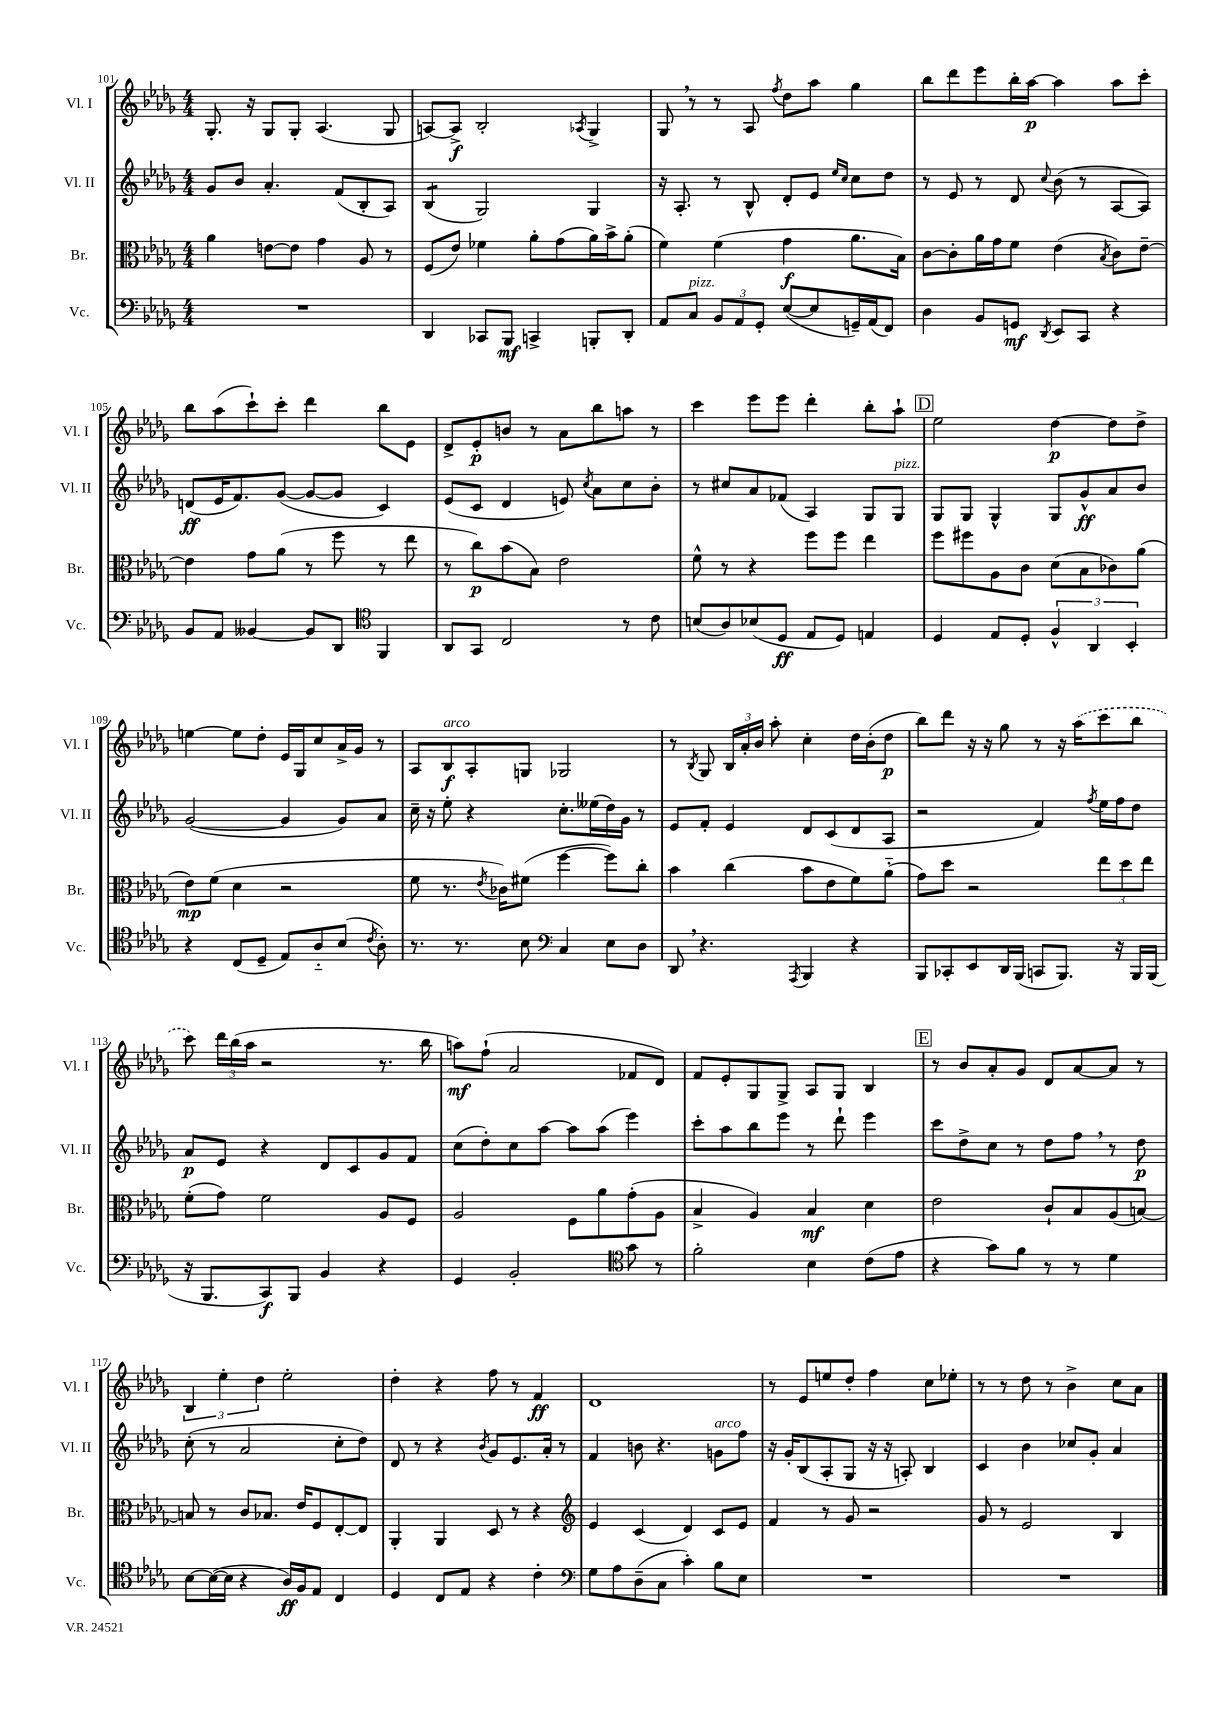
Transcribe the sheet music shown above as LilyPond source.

<<
\new StaffGroup <<
\new Staff = "s0" \with { instrumentName = "Vl. I" shortInstrumentName = "Vl. I" } {
    \clef treble \key des \major \numericTimeSignature \time 4/4
    \autoBeamOff ges8.-. r16 ges8[ ges8]-. aes4.( ges8 |
    a8[~) a8]->\f bes2-. \acciaccatura { aes8 } ges4-> |
    ges8 \breathe r8 r8 aes8 \acciaccatura { f''8 } des''8[ aes''8] ges''4 |
    bes''8[ des'''8 ees'''8 bes''16-. aes''16]~\p aes''4 aes''8[ c'''8]-. |
    bes''8[ aes''8( c'''8-!) c'''8]-. des'''4 bes''8[ ees'8] |
    des'8[-> ees'8-.\p b'8] r8 aes'8[ bes''8 a''8] r8 |
    c'''4 ees'''8[ ees'''8] des'''4-. bes''8[-. aes''8]-! |
    \mark \markup { \box "D" } ees''2 des''4~\p des''8[ des''8]-> |
    e''4~ e''8[ des''8]-. ees'16[ ges16 c''8 aes'16-> ges'16] r8 |
    aes8[ bes8\f^\markup { \italic "arco" } aes8-. g8] ges2 |
    r8 \acciaccatura { bes8 } ges8 \tuplet 3/2 { bes16[ aes'16-. bes'16] } aes''8-. c''4-. des''16[ bes'16-.( des''8]\p |
    bes''8[) des'''8] r16 r16 ges''8 r8 r16 \once \slurDashed aes''16[( c'''8 bes''8] |
    c'''8) \tuplet 3/2 { des'''16[ bes''16( aes''16] } r2 r8. bes''16 |
    a''8[\mf) f''8]-!( aes'2 fes'8[ des'8]) |
    f'8[ ees'8-. ges8 ges8]-> aes8[ ges8] bes4 |
    \mark \markup { \box "E" } r8 bes'8[ aes'8-. ges'8] des'8[ aes'8~ aes'8] r8 |
    \tuplet 3/2 { bes4 ees''4-. des''4 } ees''2-. |
    des''4-. r4 f''8 r8 f'4\ff |
    des'1 |
    r8 ees'8[ e''8 des''8]-. f''4 c''8[ ees''8]-. |
    r8 r8 des''8 r8 bes'4-> c''8[ aes'8] \bar "|." |
}
\new Staff = "s1" \with { instrumentName = "Vl. II" shortInstrumentName = "Vl. II" } {
    \clef treble \key des \major \numericTimeSignature \time 4/4
    \autoBeamOff ges'8[ bes'8] aes'4.-. f'8[( bes8-. aes8]) |
    bes4:8( ges2) ges4 |
    r16 aes8.-. r8 bes8-^ des'8[-. ees'8] \grace { ees''16[ c''16] } c''8[ des''8] |
    r8 ees'8 r8 des'8 \appoggiatura { c''8 } bes'8( r8 aes8[~ aes8]) |
    d'8[\ff( ees'16 f'8.) ges'8]~( ges'8[~ ges'8] c'4) |
    ees'8[( c'8] des'4 e'8) \acciaccatura { c''8 } aes'8[ c''8 bes'8]-. |
    r8 cis''8[ aes'8 fes'8]( aes4) ges8[ ges8]^\markup { \italic "pizz." } |
    \mark \markup { \box "D" } ges8[ ges8] ges4-^ ges8[ ges'8-^\ff aes'8 bes'8] |
    ges'2~( ges'4 ges'8[) aes'8] |
    c''16-- r16 ees''8-. r4 c''8.[-. eeses''16( des''16) ges'16] r8 |
    ees'8[ f'8]-. ees'4 des'8[ c'8( des'8 aes8] |
    r2 f'4) \acciaccatura { f''8 } ees''16[ f''16 des''8] |
    aes'8[\p ees'8] r4 des'8[ c'8 ges'8 f'8] |
    c''8[( des''8-.) c''8 aes''8]~ aes''8[ aes''8]( ees'''4) |
    c'''8[-. aes''8 bes''8 ees'''8] r8 des'''8-! ees'''4 |
    \mark \markup { \box "E" } c'''8[ des''8-> c''8] r8 des''8[ f''8] \breathe r8 des''8\p |
    c''8-.( r8 aes'2 c''8[-. des''8]) |
    des'8 r8 r4 \acciaccatura { bes'8 } ges'8[ ees'8. aes'16]-. r8 |
    f'4 b'8 r4. g'8[^\markup { \italic "arco" } f''8] |
    r16 ges'16[-. bes8( aes8-. ges8] r16 r16 a8-.) bes4 |
    c'4 bes'4 ces''8[ ges'8]-. aes'4 \bar "|." |
}
\new Staff = "s2" \with { instrumentName = "Br." shortInstrumentName = "Br." } {
    \clef alto \key des \major \numericTimeSignature \time 4/4
    \autoBeamOff aes'4 e'8[~ e'8] ges'4 aes8 r8 |
    f8[( ees'8]) fes'4 aes'8[-. ges'8( aes'16) bes'16-> aes'8]-.( |
    f'4) f'4( ges'4\f aes'8.[ bes16]) |
    c'8[~ c'8-. aes'16 ges'16 f'8] ees'4( \acciaccatura { bes8 } c'8[) ees'8]~-- |
    ees'4 ges'8[ aes'8]( r8 f''8 r8 ees''8 |
    r8 c''8[\p) bes'8( bes8]) ees'2 |
    f'8-^ r8 r4 f''8[ f''8] ees''4 |
    \mark \markup { \box "D" } f''8[ fis''8 aes8 c'8] des'8[( bes8 ces'8) aes'8]( |
    ees'8[\mp) f'8]( des'4 r2 |
    f'8 r8. \acciaccatura { ees'8 } ces'16[) fis'8]( f''4~ f''8[) c''8]-. |
    bes'4 c''4( bes'8[ ees'8 f'8) aes'8]-_( |
    ges'8[) des''8] r2 \tuplet 3/2 { ees''8[ des''8 ees''8] } |
    f'8[-.( ges'8]) f'2 aes8[ f8] |
    aes2 f8[ aes'8 ges'8-.( aes8] |
    bes4-> aes4) bes4\mf des'4 |
    \mark \markup { \box "E" } ees'2 c'8[-! bes8 aes8( b8]~) |
    b8 r8 c'8[ bes8.] ees'16[ f8 ees8~-. ees8] |
    aes,4-. aes,4 des8 r8 r4 |
    \clef treble ees'4 c'4( des'4) c'8[ ees'8] |
    f'4 r8 ges'8 r2 |
    ges'8 r8 ees'2 bes4 \bar "|." |
}
\new Staff = "s3" \with { instrumentName = "Vc." shortInstrumentName = "Vc." } {
    \clef bass \key des \major \numericTimeSignature \time 4/4
    \autoBeamOff R1 |
    des,4 ces,8[ bes,,8]\mf c,4-> b,,8[-. des,8]-. |
    aes,8[ c8]^\markup { \italic "pizz." } \tuplet 3/2 { bes,8[ aes,8 ges,8]-. } ees8[~( ees8 g,16--) aes,16( f,8]) |
    des4 bes,8[ g,8]\mf \acciaccatura { des,8 } ees,8[ c,8] r4 |
    bes,8[ aes,8] beses,4~ beses,8[ des,8] \clef tenor f,4 |
    aes,8[ ges,8] c2 r8 c'8 |
    b8[( aes8) bes8( des8]\ff ees8[ des8]) e4 |
    \mark \markup { \box "D" } des4 ees8[ des8]-. \tuplet 3/2 { f4-^ aes,4 bes,4-. } |
    r4 c8[( des8]-- ees8[) aes8-_ bes8]( \acciaccatura { c'8 } aes8-.) |
    r8. r8. bes8 \clef bass c4 ees8[ des8] |
    des,8 \breathe r4. \acciaccatura { aes,,8 } bes,,4 r4 |
    bes,,8[ ces,8-. ees,8 des,16 bes,,16]( c,8[ bes,,8.]) r16 bes,,16[ bes,,16]( |
    r16 bes,,8.[ c,8\f) bes,,8] bes,4 r4 |
    ges,4 bes,2-. \clef tenor ges'8 r8 |
    f'2-. bes4 c'8[( ees'8] |
    \mark \markup { \box "E" } r4 ges'8[) f'8] r8 r8 des'4 |
    bes8[~ bes16~( bes16] r4 aes16[\ff) f16 ees8] c4 |
    des4 c8[ ees8] r4 c'4-. |
    \clef bass ges8[ aes8 des8--( c8] c'4-.) bes8[ ees8] |
    R1 |
    R1 \bar "|." |
}
>>
>>
\layout { \context { \Score currentBarNumber = #101 } }
